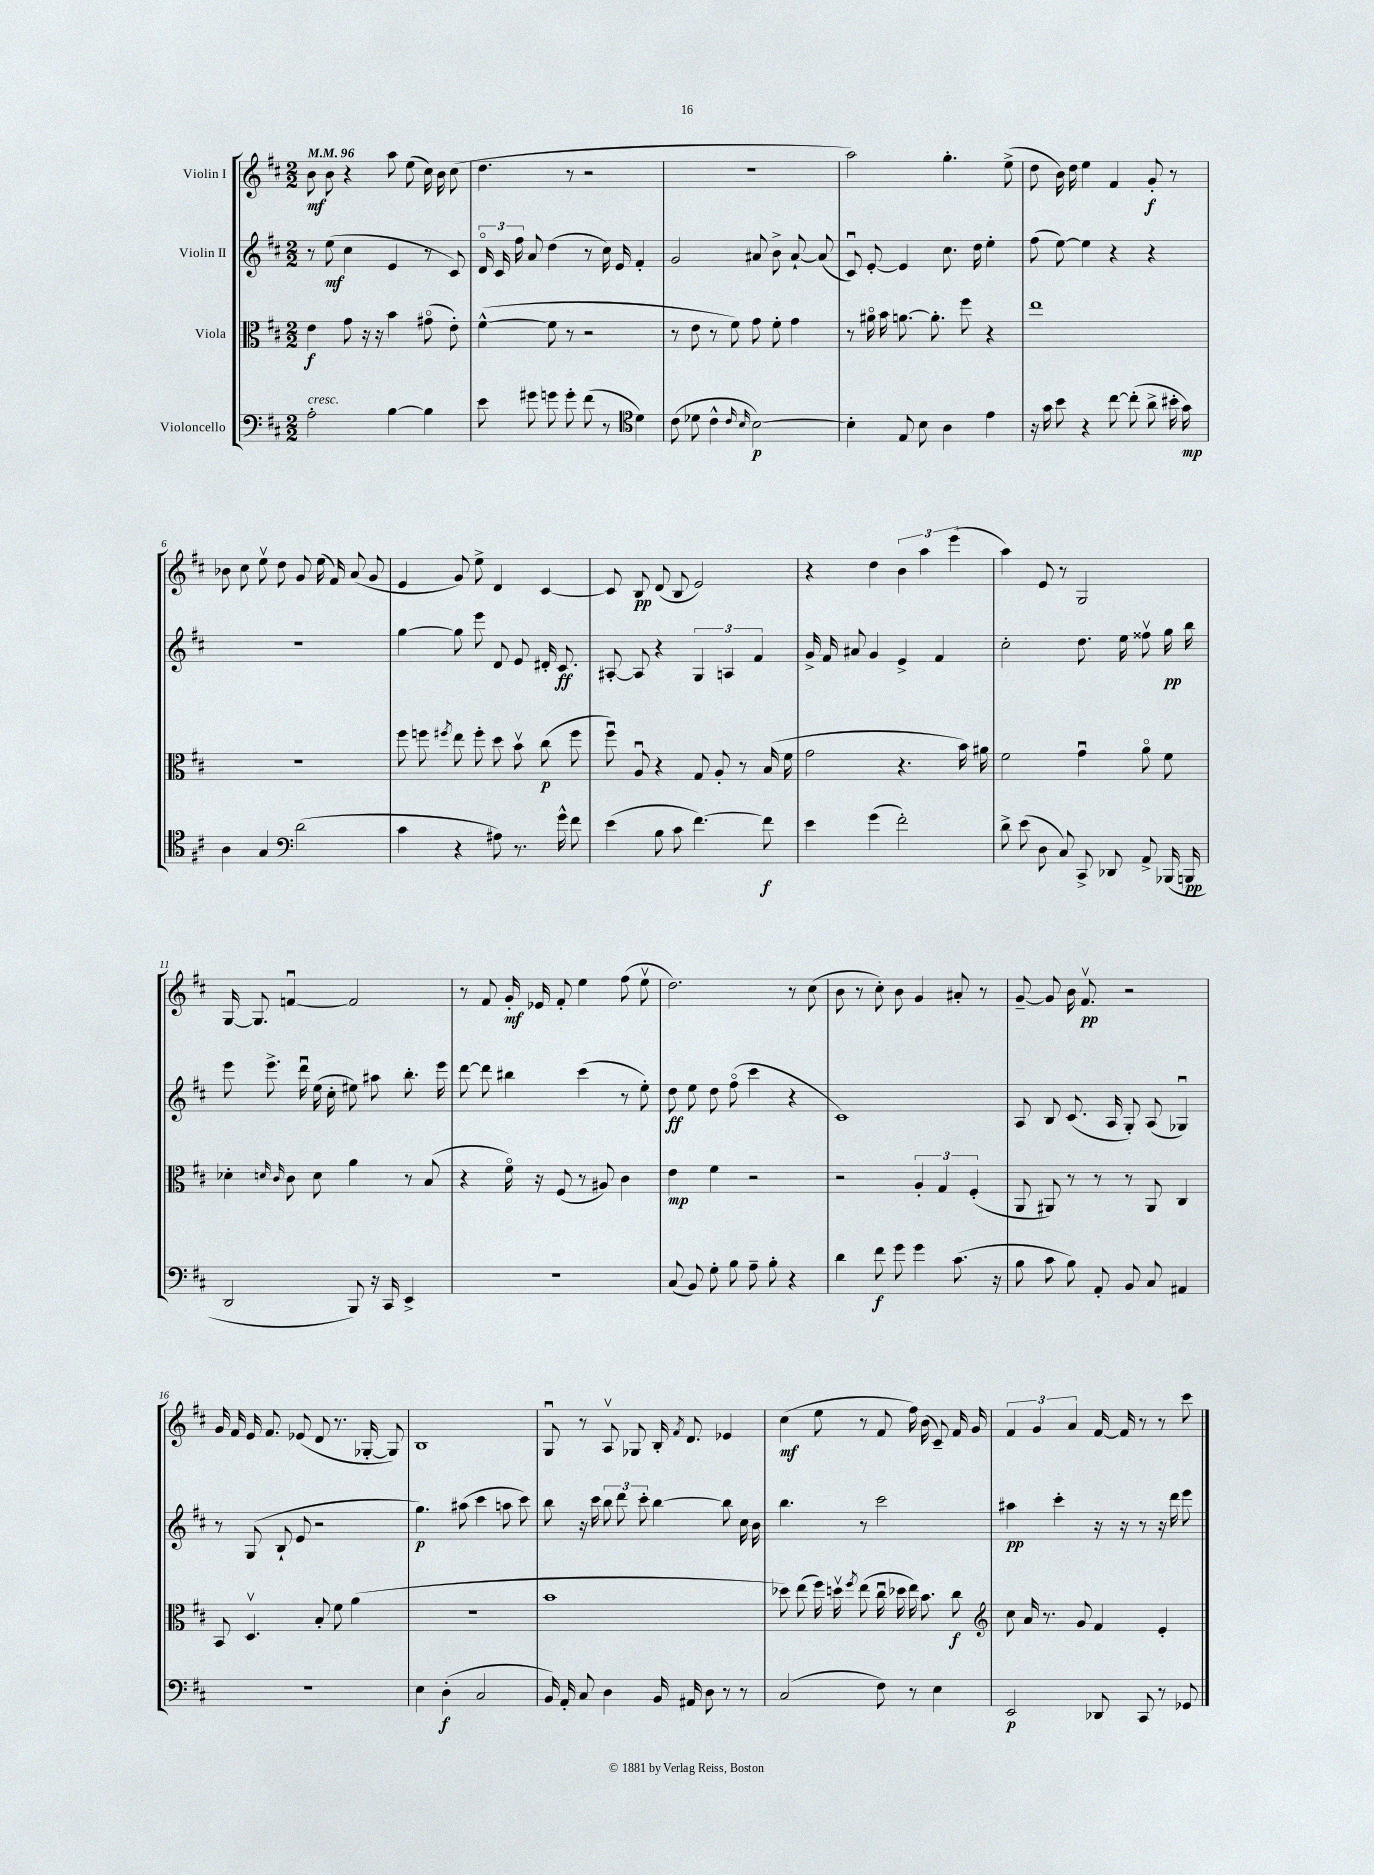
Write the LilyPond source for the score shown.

<<
\new StaffGroup <<
\new Staff = "s0" \with { instrumentName = "Violin I" } {
    \clef treble \key d \major \numericTimeSignature \time 2/2 \tempo 4 = 96
    \autoBeamOff b'8\mf b'8 r4 a''8 e''8( cis''16) b'16 cis''8( |
    d''4. r8 r2 |
    R1 |
    a''2) g''4.-. e''8->( |
    d''8 b'16) d''16 e''4 fis'4 g'8-.\f r8 |
    bes'8 cis''8 e''8\upbow d''8 g'8 e''16( fis'16) a'8( g'8 |
    e'4 g'8) e''8-> d'4 cis'4~ |
    cis'8 b8\pp d'8( b8 e'2) |
    r4 d''4 \tuplet 3/2 { b'4 a''4 e'''4( } |
    a''4) e'8 r8 g2 |
    g16~ g8. f'4~\downbow f'2 |
    r8 fis'8 g'16-.\mf ees'16 fis'8-. e''4 fis''8( e''8\upbow |
    d''2.) r8 cis''8( |
    b'8 r8 cis''8-.) b'8 g'4 ais'8-. r8 |
    g'8~-- g'8 b'16 fis'8.\upbow\pp r2 |
    g'16 fis'16 e'16 fis'8. ees'8( d'8 r8. ges16~-. ges8) |
    b1 |
    g8\downbow r8 a8\upbow ges8 b16-. \acciaccatura { fis'8 } d'8. ees'4 |
    cis''4\mf( e''8 r8 fis'8 fis''16) b'16( cis'8--) fis'16 g'16 |
    \tuplet 3/2 { fis'4 g'4 a'4 } fis'16~ fis'16 r8 r8 cis'''8 \bar "|." |
}
\new Staff = "s1" \with { instrumentName = "Violin II" } {
    \clef treble \key d \major \numericTimeSignature \time 2/2
    \autoBeamOff r8 e''8\mf( cis''4 e'4 r8 cis'8) |
    \tuplet 3/2 { d'16\flageolet cis'16 fis''16 } a'8 d''4( r8 cis''16) e'16 fis'4-. |
    g'2 ais'8 b'8-> ais'8~-! ais'8( |
    cis'8\downbow) e'8~-. e'4 cis''8. d''16 e''4-. |
    fis''8( e''8~) e''4 r4 r4 |
    R1 |
    g''4~ g''8 e'''8 d'8 e'8 dis'16-. cis'8.\ff |
    ais8~-. ais8 r4 \tuplet 3/2 { g4 a4 fis'4 } |
    g'16-> fis'16 ais'8 g'4 e'4-> fis'4 |
    cis''2-. d''8. e''16 fisis''8\upbow g''16\pp b''16 |
    e'''8 e'''8.-> d'''16\downbow e''16( cis''16-. eis''8) ais''8 b''8.-. e'''16 |
    d'''8~ d'''8 bis''4 cis'''4( r8 e''8-.) |
    d''8\ff e''8 d''8 fis''8\flageolet( cis'''4 r4 |
    cis'1) |
    a8 b8 cis'8.( a16 g8-.) a8( ges4\downbow) |
    r8 g8( b8-! e'8 r2 |
    g''4.\p) ais''8( cis'''4 a''8 cis'''8) |
    b''8 r16 cis'''16 \tuplet 3/2 { b''8 d'''8 cis'''8-. } b''4~ b''8 cis''16 b'16 |
    b''4. r8 cis'''2 |
    ais''4\pp cis'''4-. r16 r16 r8 r16 d'''16 e'''8 \bar "|." |
}
\new Staff = "s2" \with { instrumentName = "Viola" } {
    \clef alto \key d \major \numericTimeSignature \time 2/2
    \autoBeamOff e'4\f g'8 r16 r16 b'4 gis'8\flageolet( e'8-.) |
    fis'4~-^( fis'8 r8 r2 |
    r8 e'8 r8 fis'8) g'8 fis'8-. g'4 |
    r8 ais'16\flageolet b'16 a'8.~ a'8.-. fis''8 r4 |
    e''1 |
    R1 |
    fis''8 f''8 \acciaccatura { fis''8 } e''8 fis''8-. d''8 b'8\upbow cis''8\p( fis''8 |
    fis''8\downbow) a8\downbow r4 g8 a8-. r8 b16( fis'16 |
    g'2 r4. b'16) ais'16 |
    fis'2 g'4\downbow a'8\flageolet fis'8 |
    des'4-. \grace { d'16 cis'16 } cis'8 d'8 a'4 r8 b8( |
    r4 fis'16\flageolet) r16 fis8( r8 ais8) cis'4 |
    e'4\mp fis'4 r2 |
    r2 \tuplet 3/2 { a4-. g4 fis4-.( } |
    a,8 ais,8) r8 r8 r8 ais,8 cis4 |
    b,8 d4.\upbow b8-. fis'8 a'4( |
    r1 |
    b'1 |
    des''8) e''8( fis''16) d''16\upbow \acciaccatura { fis''8 } e''8( cis''16\downbow des''16 e''16) b'8. cis''8\f |
    \clef treble cis''8 a'16 r8. g'8 fis'4 e'4-. \bar "|." |
}
\new Staff = "s3" \with { instrumentName = "Violoncello" } {
    \clef bass \key d \major \numericTimeSignature \time 2/2
    \autoBeamOff a2-.^\markup { \italic "cresc." } b4~ b4 |
    e'8 gis'8 g'8 g'8-. fis'8( r8 \clef tenor d'4) |
    cis'8( des'8 cis'4-^ \grace { cis'16 b16 } b2~\p) |
    b4-. e8 b8 a4 e'4 |
    r16 g'16 b'8 r4 cis''8~ cis''8-.( a'8-> bis'16-. g'16\mp) |
    a4 g4 \clef bass d'2( |
    cis'4 r4 ais8) r8. g'16-^ fis'8 |
    e'4( b8 cis'8 fis'4.~) fis'8\f |
    e'4 g'4( fis'2-.) |
    d'8-> e'8( d8 cis8) cis,8-> des,8 a,8-> bes,,16( b,,16\pp |
    d,2 b,,8) r16 cis,16 e,4-> |
    R1 |
    cis8( b,8) g8-. b8 a8-- b8-. r4 |
    d'4 fis'8\f g'8 g'4 cis'8.( r16 |
    b8 cis'8 b8) a,8-. b,8 cis8 ais,4 |
    R1 |
    e4 d4-.\f( cis2 |
    b,16) a,16-. cis8 d4 b,16 ais,16 d8 r8 r8 |
    cis2( fis8) r8 e4 |
    e,2\p des,8 cis,8 r8 ges,8 \bar "|." |
}
>>
>>
